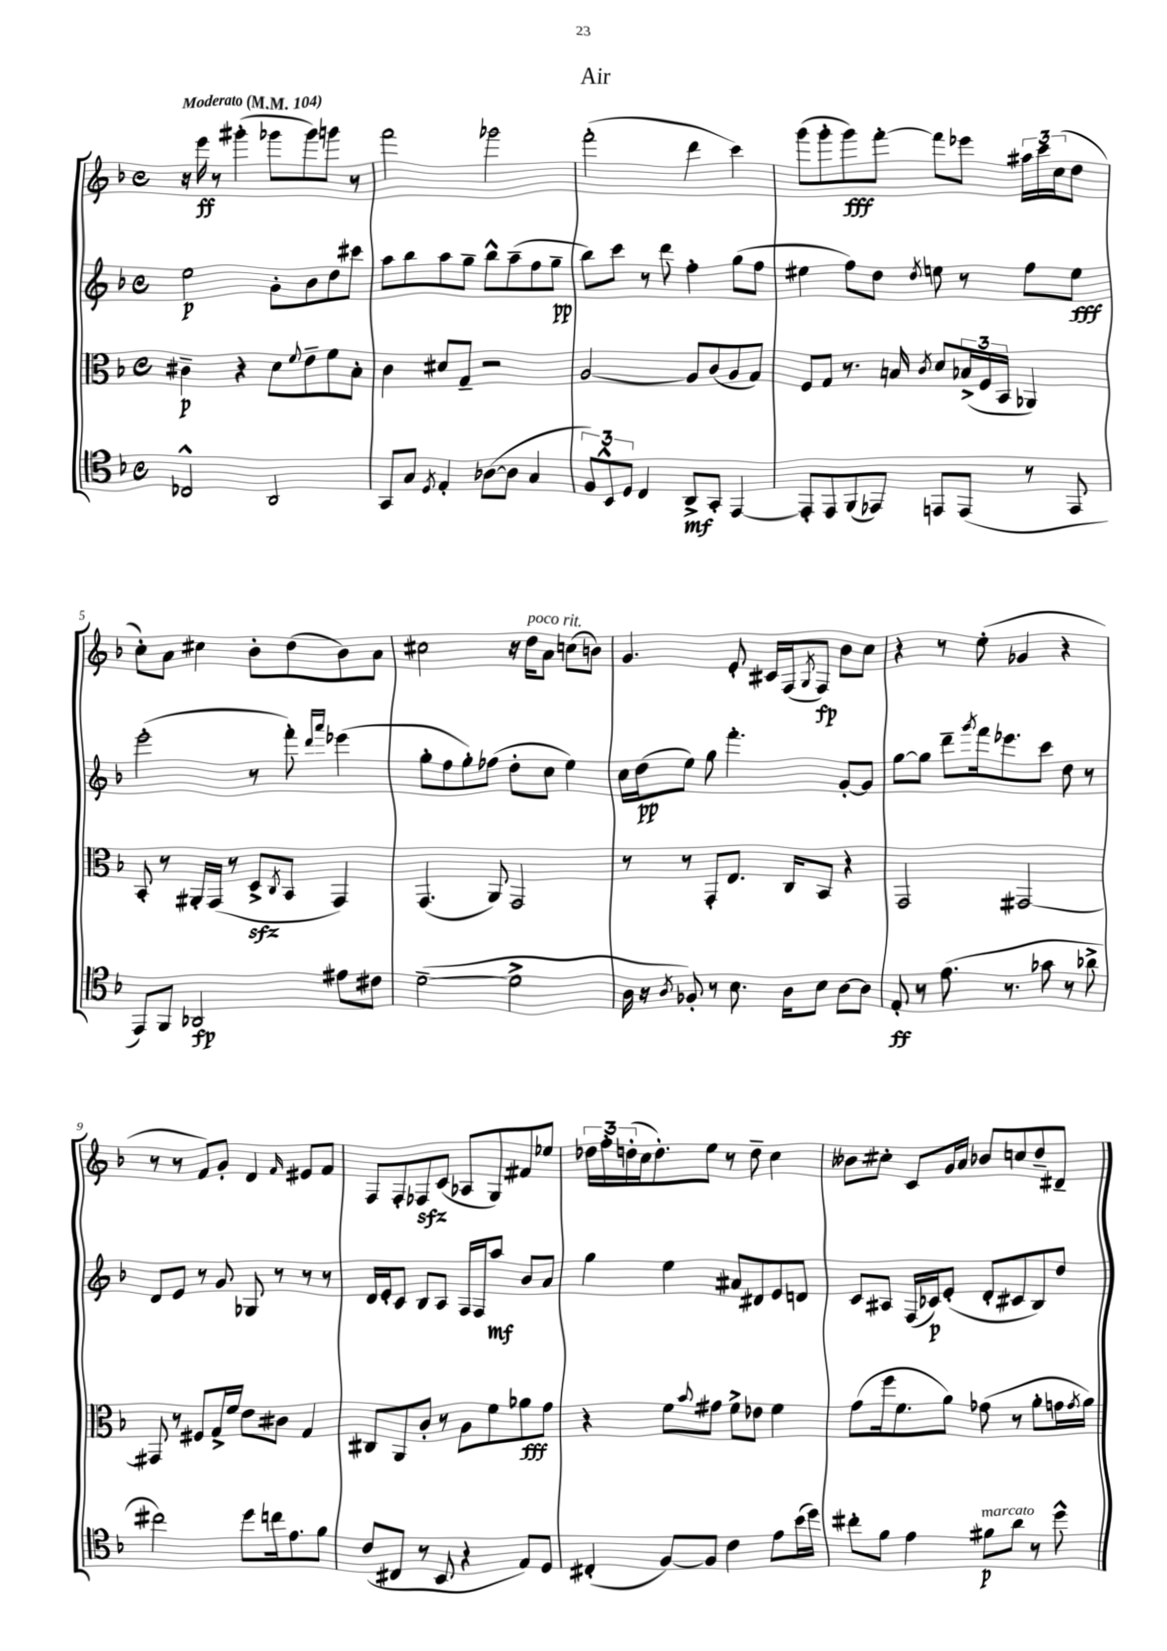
\header { title = "Air" }
<<
\new StaffGroup <<
\new Staff = "s0" {
    \clef treble \key f \major \defaultTimeSignature \time 4/4 \tempo "Moderato" 4 = 104
    r16 e'''16\ff r8 gis'''4-.( ges'''8 ges'''8) g'''8 r8 |
    f'''2 ges'''2 |
    f'''2-.( d'''4 c'''4) |
    g'''8( g'''8-. g'''8\fff) f'''8~-. f'''8 ees'''8 \tuplet 3/2 { ais''16 c'''16 c''16( } d''8 |
    c''8-.) a'8 cis''4 bes'8-. d''8( bes'8) a'8 |
    cis''2 r16 d''16^\markup { \italic "poco rit." } a'8 c''8( b'8) |
    g'4. e'8-. cis'16 f16( \acciaccatura { g8 } f8\fp) bes'8 c''8 |
    r4 r8 e''8-.( ges'4 r4 |
    r8 r8 f'8) g'8-. d'4 \grace { f'16 } eis'8 f'8 |
    f8 f8-. fes8\sfz c'8( aes8 g8) fis'8 ees''8 |
    \tuplet 3/2 { des''16 f''16-. d''16-.( } c''16 d''8.-.) e''8 r8 d''8-- c''4 |
    beses'8 cis''8-. c'8 g'16 a'16 bes'8 c''8 d''8-- dis'8-- \bar "|." |
}
\new Staff = "s1" {
    \clef treble \key f \major \defaultTimeSignature \time 4/4
    e''2\p g'8-. bes'8 d''8 cis'''8 |
    a''8 bes''8 a''8 g''8-- bes''8-^ a''8--( f''8 g''8--\pp |
    bes''8) c'''8 r8 d'''8 f''4-. g''8( f''8 |
    eis''4 f''8) d''8 \acciaccatura { d''8 } e''8 r8 f''8 e''8\fff |
    e'''2-.( r8 f'''8-.) \grace { d'''16 a'''16 } ees'''4( |
    g''8-. f''8 g''8-.) fes''8( d''8-. c''8 e''4) |
    c''16 d''16\pp( e''8) g''8 f'''4.-. g'8~-. g'8 |
    g''8~ g''8 d'''8-- \acciaccatura { g'''8 } f'''16 ees'''8. c'''8 d''8 r8 |
    d'8 e'8 r8 g'8 ges8 r8 r8 r8 |
    d'16 e'16-. c'8 bes8 a8 f16 f16 a''8\mf bes'8 a'8 |
    g''4 e''4 ais'8 dis'8 e'8 d'8 |
    c'8 ais8 f16( ces'16\p) e'8-.( d'8-. cis'8 bes8) d''8 \bar "|." |
}
\new Staff = "s2" {
    \clef alto \key f \major \defaultTimeSignature \time 4/4
    cis'4--\p r4 d'8 \appoggiatura { f'8 } e'8-- f'8 bes8-. |
    c'4 dis'8 g8-- r2 |
    a2~ a8 c'8( a8 g8) |
    f8 g8 r8. b16 \acciaccatura { c'8 } d'8 \tuplet 3/2 { bes16->( f16 bes,16 } aes,4) |
    bes,8-. r8 ais,16-. g,16( r8 d8->\sfz \acciaccatura { c8 } bes,8 g,4) |
    g,4.( a,8) g,2 |
    r8 r8 g,8-. e8. c16 bes,8 r4 |
    g,2 gis,2~ |
    gis,8 r8 fis8 g16-> f'16 e'8 cis'8 g4 |
    cis8 a,8 c'8-. r8 a8 f'8 aes'8\fff g'8 |
    r4 f'8 \appoggiatura { bes'8 } gis'8 f'8-> ees'8 f'4 |
    g'8( f''16 f'8. a'8) ges'8( r8 a'8-. g'16 \acciaccatura { g'8 } a'16) \bar "|." |
}
\new Staff = "s3" {
    \clef tenor \key f \major \defaultTimeSignature \time 4/4
    ces2-^ a,2 |
    g,8 g8 \acciaccatura { d8 } e4-. aes8~( aes8 g4 |
    \tuplet 3/2 { f8) bes,8-^ d8 } c4 a,8->\mf g,8-. e,4~ |
    e,8-. e,8 f,8( ees,8) e,8 e,8( r8 e,8 |
    e,8) f,8 aes,2\fp eis'8 cis'8 |
    d'2~--( d'2-> |
    a16 r16 \acciaccatura { a8 } fes8-.) r8 bes8. a16 bes8 a8~ a8 |
    e8-.\ff r8 e'8.( r8. ges'8 r8 aes'8-> |
    cis''2) d''8 c''16 e'8. f'8 |
    c'8( cis8 r8 bes,8 r4 e8) d8 |
    cis4-.( f8~) f8 c'4 e'8 bes'16( d''16) |
    cis''8-. f'8 e'4 fis'8\p^\markup { \italic "marcato" } a'8 r8 d''8-^ \bar "|." |
}
>>
>>
